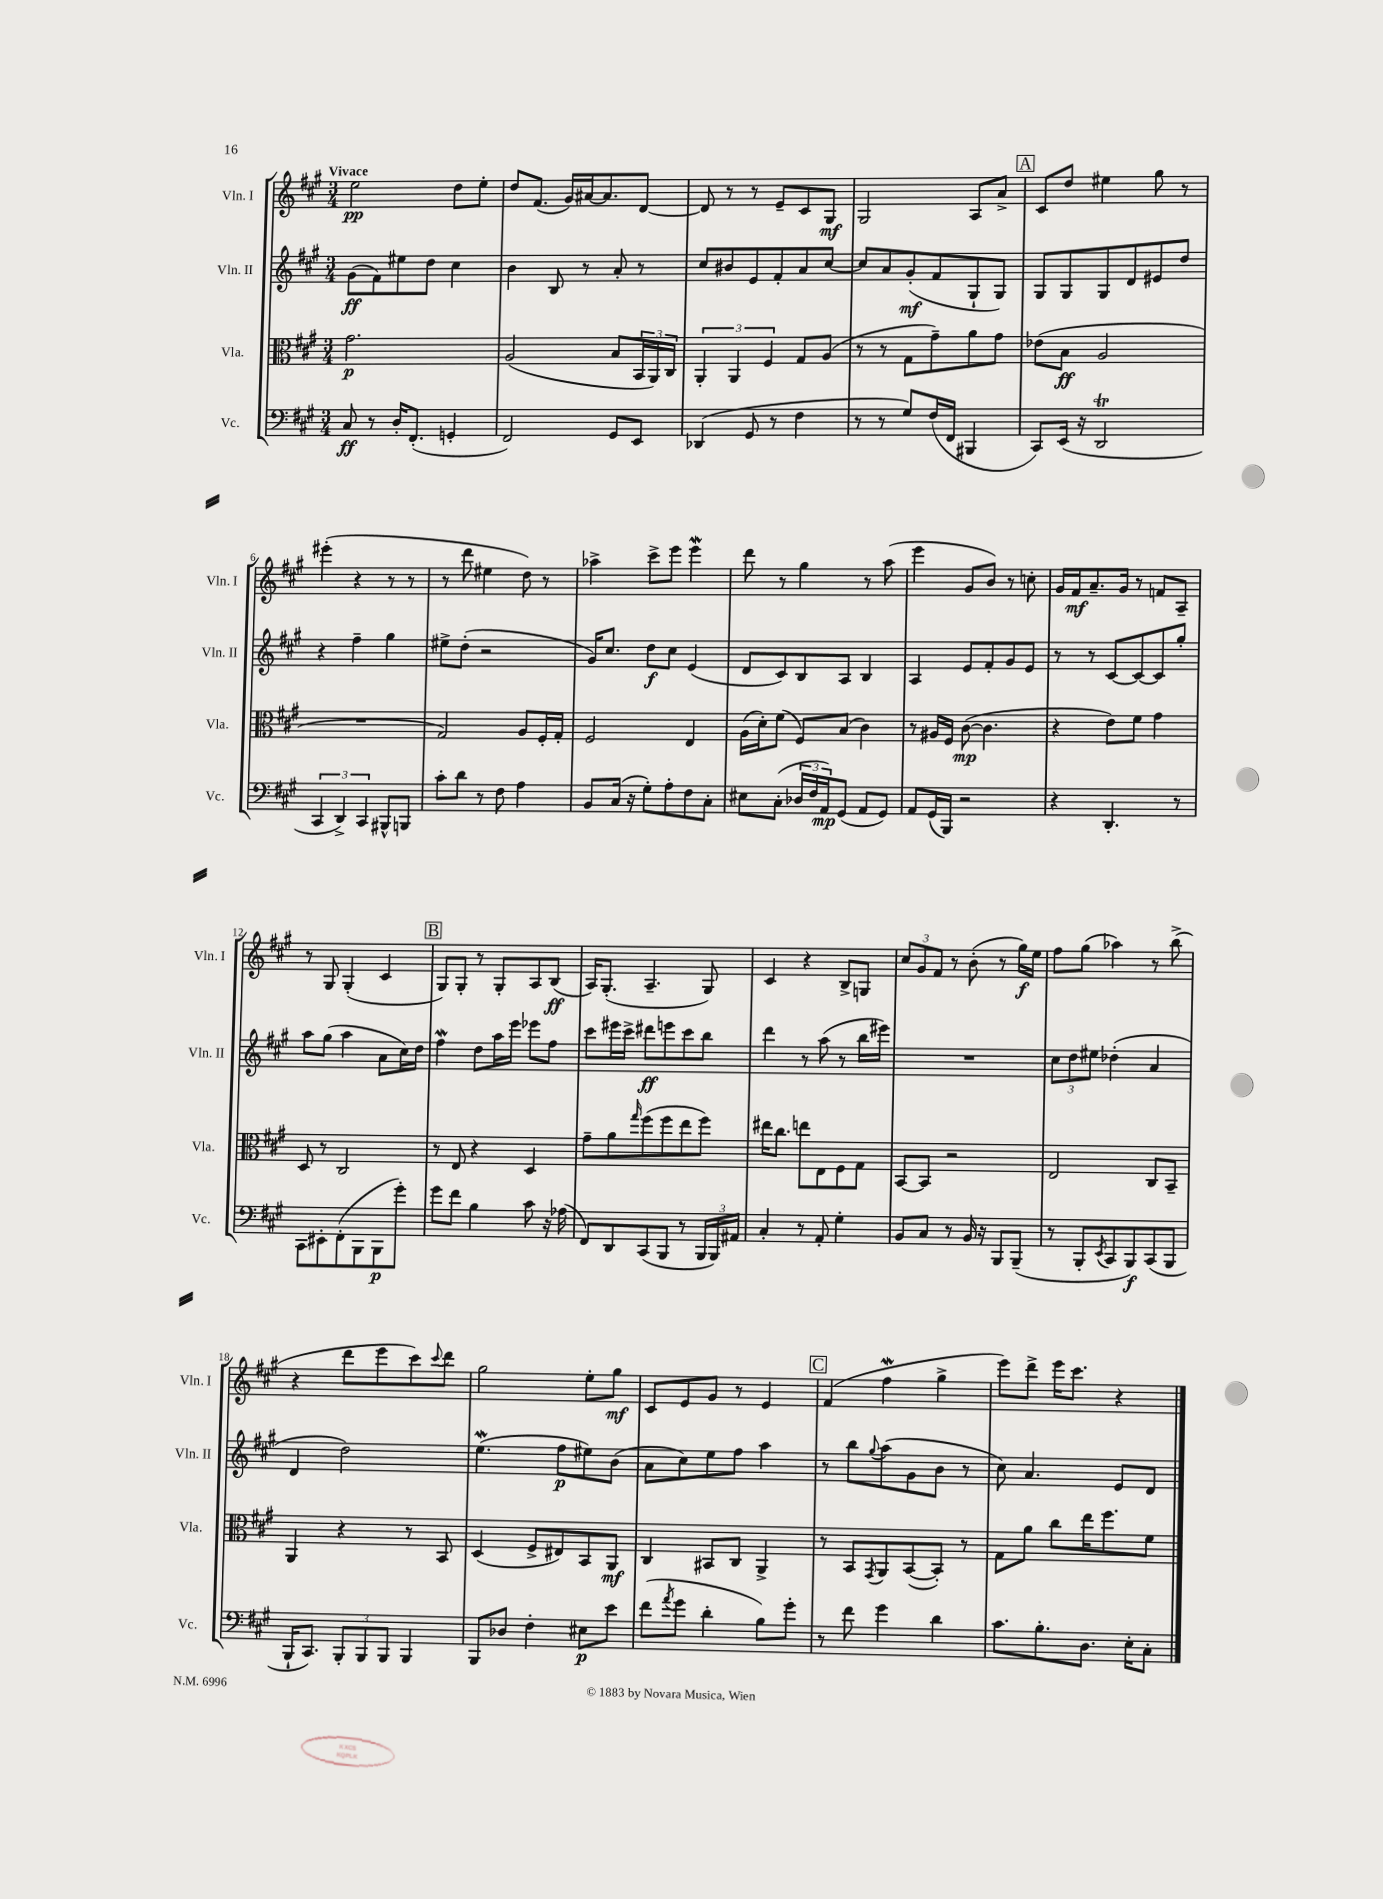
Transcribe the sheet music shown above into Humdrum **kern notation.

**kern	**kern	**kern	**kern
*staff4	*staff3	*staff2	*staff1
*clefF4	*clefC3	*clefG2	*clefG2
*k[f#c#g#]	*k[f#c#g#]	*k[f#c#g#]	*k[f#c#g#]
*M3/4	*M3/4	*M3/4	*M3/4
8C#	2.g#	(8g#	2ee
8r	.	8f#)	.
16D'	.	8ee#	.
(8.FF#'	.	.	.
.	.	8dd	.
4GG'	.	4cc#	8dd
.	.	.	8ee'
=	=	=	=
2FF#)	(2A	4b	8dd
.	.	.	(8.f#
.	.	8B	.
.	.	.	16g#)
.	.	8r	[16a#
.	.	.	8.a#]
8GG#	8B	8a'	.
8EE	24BB	8r	[8d
.	24AA)	.	.
.	24C#	.	.
=	=	=	=
(4DD-	6AA'	8cc#	8d]
.	.	8b#	8r
.	6AA	.	.
8GG#	.	8e	8r
.	6F#	.	.
8r	.	8f#'	8e~
4F#	8G#	8a	8c#
.	(8A	[8cc#	8G#
=	=	=	=
8r	8r	8cc#]	2G#
8r	8r	8a	.
8G#)	8G#	(8g#'	.
(16F#	8g#~)	8f#	.
16FF#	.	.	.
4BBB#	8a	8G#`	8A
.	8g#	8G#)	8a^
=	=	=	=
8CC#)	(8e-	8G#	8c#
(16EE	8B	8G#	8dd
16r	.	.	.
2DD	2A	8G#	4ee#
.	.	8d	.
.	.	8e#	8gg#
.	.	8dd	8r
=	=	=	=
6CC#	2.r	4r	(4eee#'
6DD^)	.	.	.
.	.	4ff#~	4r
6CC#	.	.	.
8BBB#^^	.	4gg#	8r
8BBB	.	.	8r
=	=	=	=
8c#'	2G#)	8ee#^	8r
8d	.	(8dd'	8ddd
8r	.	2r	4ee#
8F#	.	.	.
4A	8A	.	8dd)
.	16F#'	.	8r
.	16G#'	.	.
=	=	=	=
8BB	2F#	16g#)	4aa-^
.	.	8.cc#	.
(16C#	.	.	.
16r	.	.	.
8G#')	.	8dd	8ccc#^
8A'	.	8cc#	8eee
8F#	4E	(4e	4eee
8C#'	.	.	.
=	=	=	=
8E#	(16A	8d	8ddd
.	16d')	.	.
(8C#'	(8f#	8c#)	8r
24D-	8F#)	8B	4gg#
24F#	.	.	.
24AA)	.	.	.
(8GG#	(8B	8A	.
8AA	4c#)	4B	8r
8GG#)	.	.	(8aa
=	=	=	=
8AA	8r	4A	4eee
(16GG#	16A#	.	.
16BBB)	16F#	.	.
2r	([8c#	8e	8g#
.	4.c#]	8f#'	8b)
.	.	8g#	8r
.	.	8e	8cc'
=	=	=	=
4r	4r	8r	16g#
.	.	.	16f#
.	.	8r	8.a~
4.DD'	8e)	[8c#	.
.	.	.	16g#
.	8f#	8c#_	8r
.	4g#	8c#]	8f
8r	.	8gg#'	8A~
=	=	=	=
8CC#	8D	8aa	8r
8EE#'	8r	(8gg#	8G#
(8FF#'	2C#	4aa	(4G#'
8BBB	.	.	.
8BBB	.	8a	4c#
8g#')	.	16cc#)	.
.	.	16dd	.
=	=	=	=
8g#	8r	4ff#	8G#)
8f#	8E	.	8G#'
4B	4r	8dd	8r
.	.	16aa	8G#'
.	.	16eee	.
8c#	4D	8eee-	8A
16r	.	8ff#	(8B
(16A-	.	.	.
=	=	=	=
8FF#)	8g#~	8ccc#	16A)
.	.	.	(8.G#'
8DD	8a	16eee#	.
.	.	16ccc#^	.
.	16qqgg#	.	.
(8CC#	(8ff#	8ddd#	4.A~
8BBB	8ff#	8eee	.
8r	8ee	8ccc#	.
24BBB	8ff#)	8bb	8G#)
24BBB)	.	.	.
24AA#	.	.	.
=	=	=	=
4C#'	16ee#	4ddd	4c#
.	8.cc#	.	.
8r	8ee	8r	4r
8AA'	8E	(8aa	.
4G#'	8F#	8r	8B^
.	8G#	16bb	8G
.	.	16eee#)	.
=	=	=	=
8BB	[8BB	2.r	12cc#
.	.	.	12g#
8C#	8BB]	.	.
.	.	.	12f#
8r	2r	.	8r
16BB	.	.	(8b'
16r	.	.	.
8BBB	.	.	8r
(8BBB~	.	.	16gg#)
.	.	.	16ee
=	=	=	=
8r	2E	12cc#	8ff#
.	.	12dd	.
8BBB'	.	.	(8gg#
.	.	12ee#	.
8qEE	.	.	.
8CC#	.	(4dd-'	4aa-)
8BBB)	.	.	.
(8CC#	8C#	4a	8r
8BBB	8BB~	.	(8bb^
=	=	=	=
16BBB`	4AA	4d	4r
8.CC#)	.	.	.
12BBB'	4r	2dd)	8ddd
12BBB	.	.	.
.	.	.	8eee
12BBB	.	.	.
4BBB	8r	.	8ccc#)
.	.	.	8qqccc#
.	8BB	.	8ddd
=	=	=	=
8BBB	(4D	(4.ee	2gg#
8D-	.	.	.
4F#'	8F#^	.	.
.	8E#)	8ff#	.
8E#	8BB	8ee#)	8ee'
8e	8AA	(8b	8gg#
=	=	=	=
(8f#	4C#	8a	8c#
8qa	.	.	.
8g#	.	8cc#)	8e
4d'	8BB#	8ee	8g#
.	8C#	8ff#	8r
8B)	4AA^	4aa	4e
8g#'	.	.	.
=	=	=	=
8r	8r	8r	(4f#
8f#	8BB	8bb	.
.	8qGG#	8qqgg#	.
4g#	8AA	(8aa	4ff#
.	([8BB	8g#	.
4d	8BB'])	8b	4gg#^
.	8r	8r	.
=	=	=	=
8.c#	8G#	8cc#)	8eee)
.	8a	4.a	8ddd^
8.B'	.	.	.
.	8cc#	.	16eee
.	.	.	8.ccc#
8.D	16ee	.	.
.	8.ff#	.	.
.	.	8e	4r
16E'	.	.	.
8C#'	8f#	8d	.
==	==	==	==
*-	*-	*-	*-
